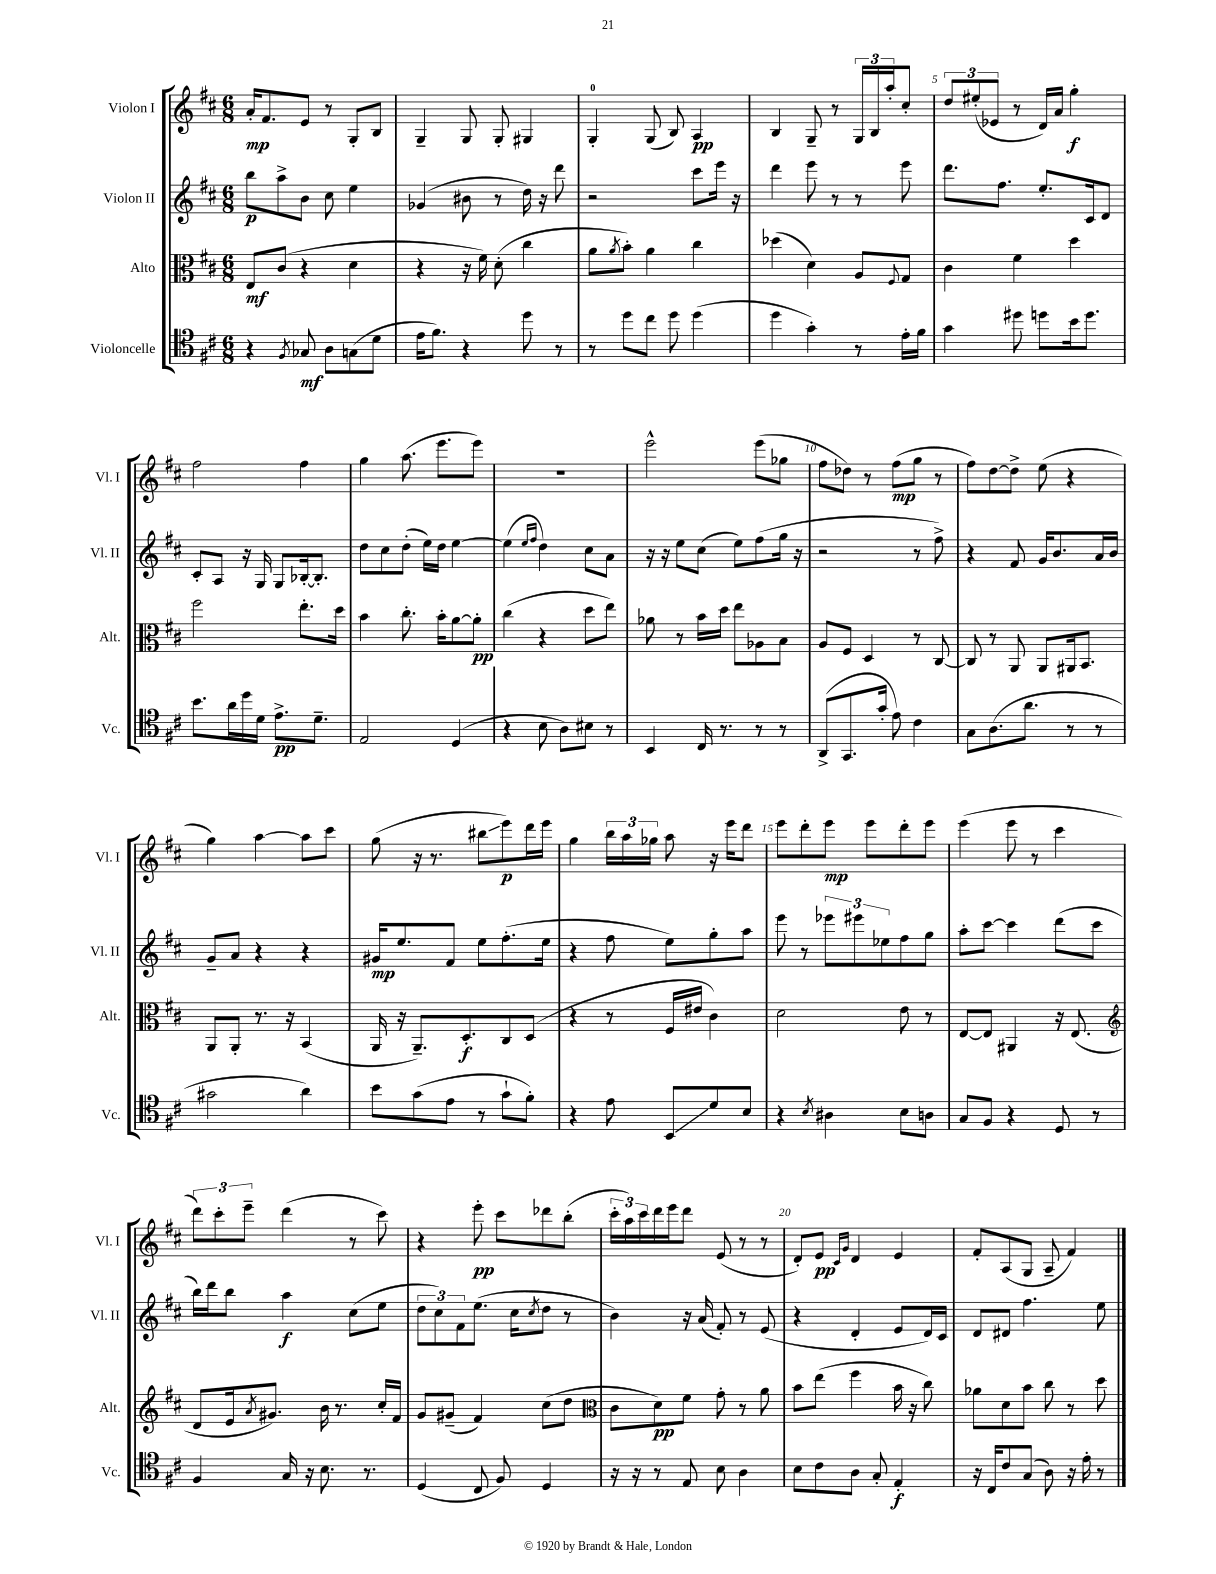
<<
\new StaffGroup <<
\new Staff = "s0" \with { instrumentName = "Violon I" shortInstrumentName = "Vl. I" } {
    \clef treble \key d \major \numericTimeSignature \time 6/8
    a'16-.\mp fis'8. e'8 r8 g8-. b8 |
    g4-- g8 g8-. gis4 |
    g4-0-. g8( b8) a4\pp |
    b4 g8-- r8 \tuplet 3/2 { g16 b16 a''16-. } cis''8-. |
    \tuplet 3/2 { d''8 eis''8-.( ees'8 } r8 d'16) a'16 g''4-.\f |
    fis''2 fis''4 |
    g''4 a''8.( e'''8. e'''8) |
    R2. |
    e'''2-^ e'''8( ges''8 |
    fis''8 des''8) r8 fis''8\mp( g''8 r8 |
    fis''8) d''8~ d''8-> e''8( r4 |
    g''4) a''4~ a''8 cis'''8 |
    g''8( r16 r8. bis''8\glissando e'''8\p) d'''16 e'''16 |
    g''4 \tuplet 3/2 { b''16 a''16 ges''16 } a''8 r16 e'''16 d'''8 |
    e'''8 d'''8-. e'''8\mp e'''8 d'''8-. e'''8 |
    e'''4( e'''8 r8 cis'''4 |
    \tuplet 3/2 { d'''8) cis'''8-. e'''8-- } d'''4( r8 cis'''8) |
    r4 e'''8-.\pp cis'''8 des'''8 b''8-.( |
    \tuplet 3/2 { cis'''16-. a''16) cis'''16 } d'''16 e'''16 d'''8 e'8( r8 r8 |
    d'8-.) e'8\pp \grace { cis'16 g'16 } d'4 e'4 |
    fis'8-. a8( g8 a8-- fis'4) \bar "|." |
}
\new Staff = "s1" \with { instrumentName = "Violon II" shortInstrumentName = "Vl. II" } {
    \clef treble \key d \major \numericTimeSignature \time 6/8
    b''8\p a''8-> b'8 cis''8 e''4 |
    ges'4( bis'8 r8 d''16) r16 d'''8 |
    r2 cis'''8 e'''16 r16 |
    d'''4 e'''8 r8 r8 e'''8 |
    d'''8. fis''8. e''8.-. cis'16 d'8 |
    cis'8-. a8 r16 g16 g8 bes16~-. bes8.-. |
    d''8 cis''8 d''8-.( e''16) d''16 e''4~ |
    e''4( \grace { e''16 fis''16 } d''4) cis''8 a'8 |
    r16 r16 e''8 cis''8( e''8) fis''8( g''16 r16 |
    r2 r8 fis''8->) |
    r4 fis'8 g'16 b'8. a'16 b'16 |
    g'8-- a'8 r4 r4 |
    gis'16\mp e''8. fis'8 e''8 fis''8.-.( e''16 |
    r4 fis''8 e''8) g''8-. a''8 |
    e'''8 r8 \tuplet 3/2 { ees'''8 eis'''8 ees''8 } fis''8 g''8 |
    a''8-. cis'''8~ cis'''4 d'''8( cis'''8 |
    b''16) d'''16 b''8 a''4\f cis''8( e''8 |
    \tuplet 3/2 { d''8 cis''8) fis'8 } e''8.( cis''16 \acciaccatura { cis''8 } d''8 r8 |
    b'4) r16 a'16( fis'8-.) r8 e'8( |
    r4 d'4-. e'8 d'16) cis'16 |
    d'8 dis'8 fis''4. e''8 \bar "|." |
}
\new Staff = "s2" \with { instrumentName = "Alto" shortInstrumentName = "Alt." } {
    \clef alto \key d \major \numericTimeSignature \time 6/8
    e8\mf cis'8( r4 d'4 |
    r4 r16 fis'16) d'8-.( cis''4 |
    a'8 \acciaccatura { a'8 } b'8-.) a'4 cis''4 |
    des''4( d'4) a8 \appoggiatura { fis8 } g8 |
    cis'4 fis'4 d''4 |
    fis''2 e''8.-. d''16 |
    b'4 cis''8.-. b'16-. a'8~ a'8-.\pp |
    cis''4( r4 d''8 e''8) |
    aes'8 r8 b'16 d''16 e''8 aes8 b8 |
    a8 fis8 d4 r8 cis8~ |
    cis8 r8 a,8 a,8 ais,16 b,8. |
    a,8 a,8-. r8. r16 b,4( |
    a,16 r16 a,8.--) d8.-.\f cis8 d8( |
    r4 r8 fis16 eis'16 cis'4) |
    d'2 e'8 r8 |
    e8~ e8 ais,4 r16 e8.( |
    \clef treble d'8 e'16 \acciaccatura { a'8 } gis'8.) b'16 r8. cis''16-. fis'16 |
    g'8 gis'8--( fis'4) cis''8( d''8 |
    \clef alto cis'8 d'8\pp) fis'8 g'8-. r8 a'8 |
    b'8 e''8( fis''4 b'16 r16 cis''8) |
    aes'8 d'8 b'8 cis''8 r8 d''8 \bar "|." |
}
\new Staff = "s3" \with { instrumentName = "Violoncelle" shortInstrumentName = "Vc." } {
    \clef tenor \key d \major \numericTimeSignature \time 6/8
    r4 \acciaccatura { fis8 } ges8\mf a8 g8( d'8 |
    e'16 fis'8.) r4 d''8 r8 |
    r8 d''8 cis''8 d''8 d''4( |
    d''4 g'4-.) r8 e'16-. fis'16 |
    g'4 dis''8 d''8 b'16 d''8. |
    b'8. a'16 d''16 d'16 e'8.->\pp d'8.-- |
    e2 d4( |
    r4 b8 a8) bis8 r8 |
    b,4 cis16 r8. r8 r8 |
    a,8->( g,8. g'16-. e'8) cis'4 |
    g8 a8.( a'8. r8 r8 |
    gis'2 a'4) |
    b'8 g'8( e'8 r8 g'8-! fis'8-.) |
    r4 e'8 b,8\glissando d'8 b8 |
    r4 \acciaccatura { b8 } ais4 b8 a8 |
    g8 fis8 r4 d8 r8 |
    fis4 g16 r16 b8. r8. |
    d4( cis8 fis8) d4 |
    r16 r16 r8 e8 b8 a4 |
    b8 cis'8 a8 g8-. e4-.\f |
    r16 cis16 cis'8 g8( a8) r16 e'16-. r8 \bar "|." |
}
>>
>>
\layout { \context { \Score \override BarNumber.break-visibility = ##(#f #t #t) barNumberVisibility = #(every-nth-bar-number-visible 5) } }
